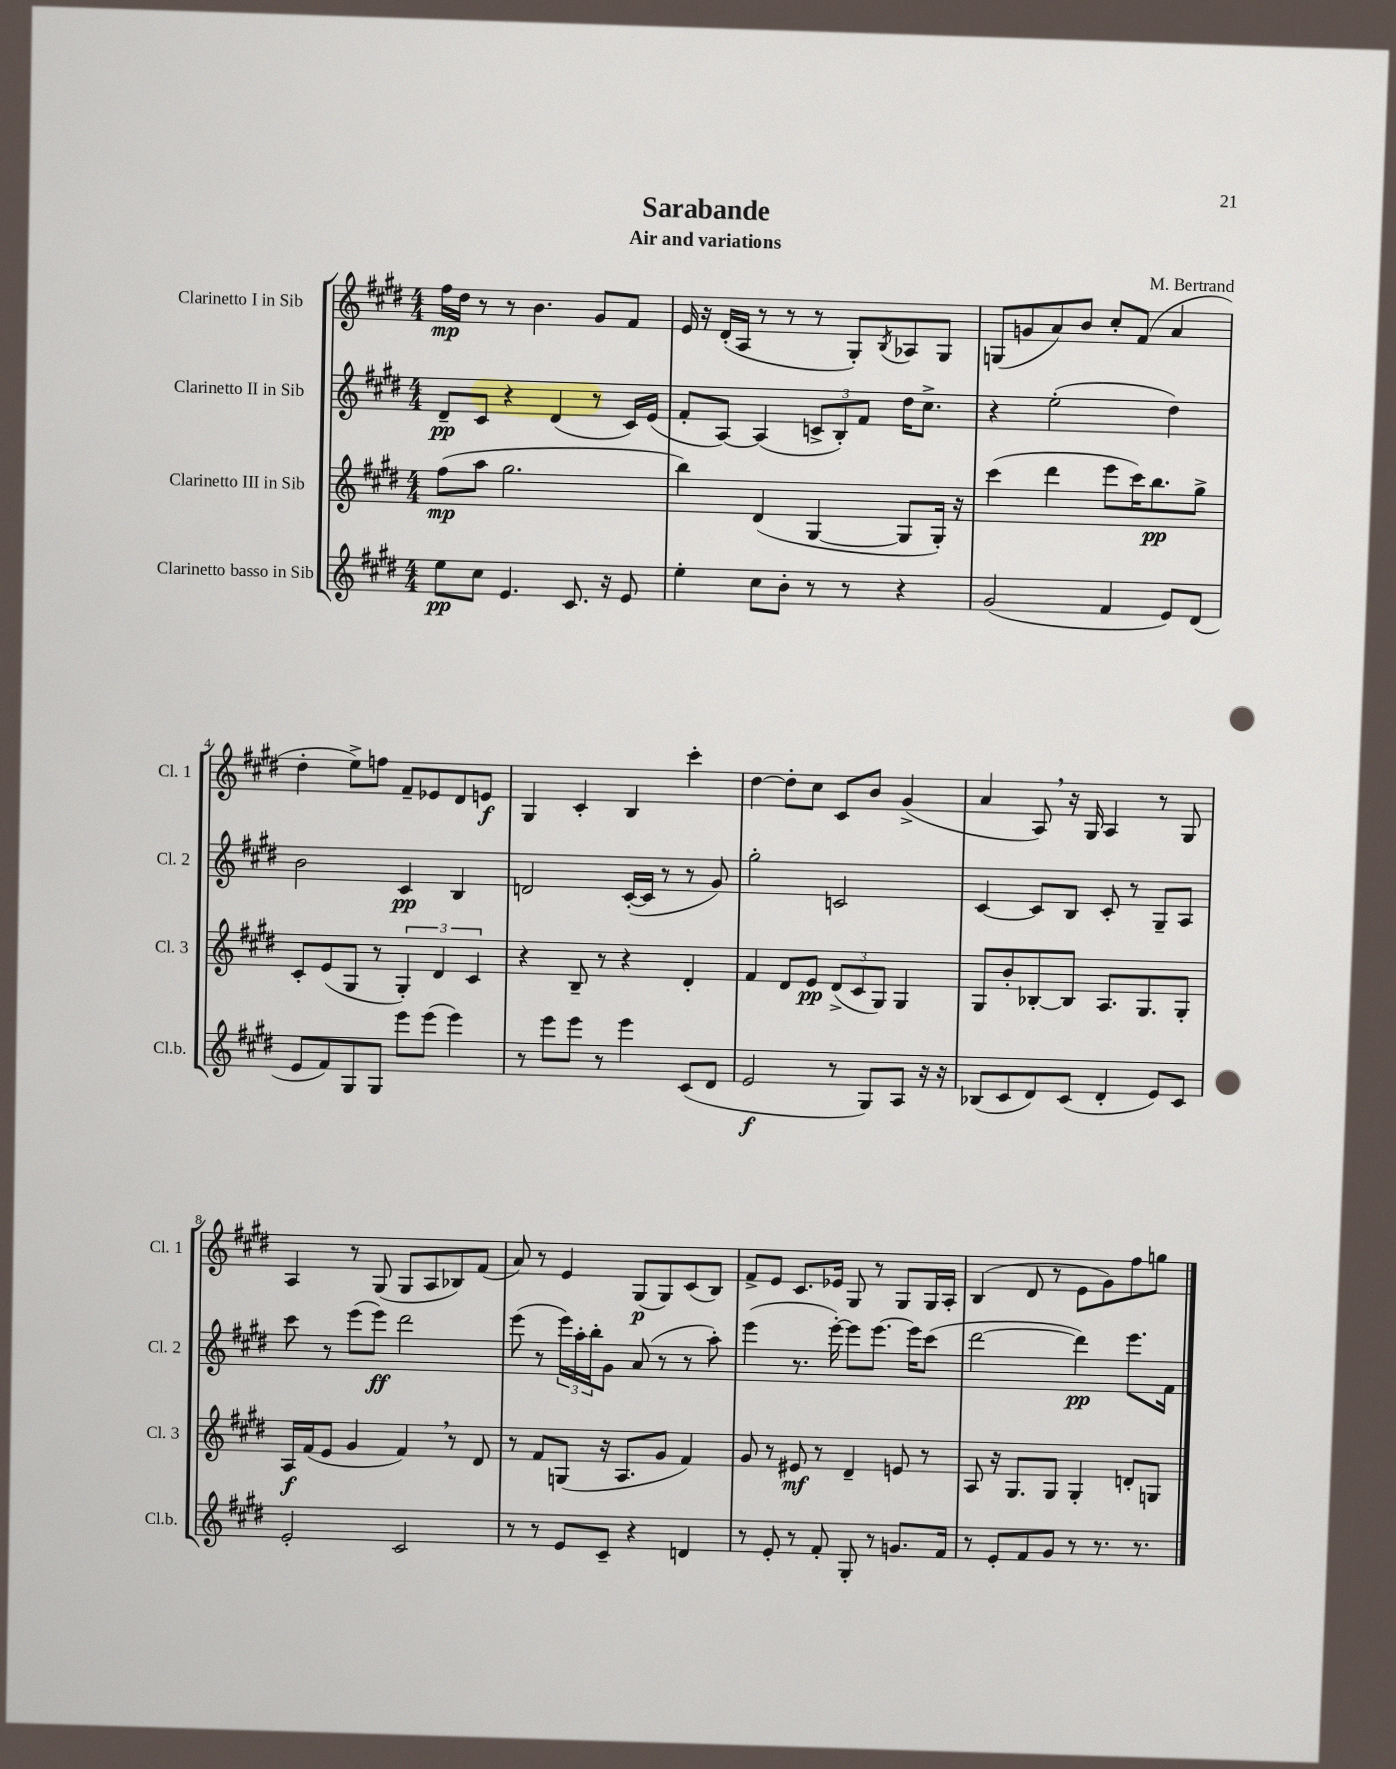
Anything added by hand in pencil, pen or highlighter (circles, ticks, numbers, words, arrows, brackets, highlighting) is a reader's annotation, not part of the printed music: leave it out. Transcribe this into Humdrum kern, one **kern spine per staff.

**kern	**kern	**kern	**kern
*staff4	*staff3	*staff2	*staff1
*clefG2	*clefG2	*clefG2	*clefG2
*k[f#c#g#d#]	*k[f#c#g#d#]	*k[f#c#g#d#]	*k[f#c#g#d#]
*M4/4	*M4/4	*M4/4	*M4/4
8ee	(8ff#	8d#~	16ff#
.	.	.	16dd#
8cc#	8aa	8c#	8r
4.e	2.gg#	4r	8r
.	.	.	4.b
.	.	(4d#	.
8.c#	.	.	.
.	.	8r	8g#
16r	.	.	.
8e	.	16c#)	8f#
.	.	(16e	.
=	=	=	=
4ee'	4bb)	8f#'	16e
.	.	.	16r
.	.	[8A)	(16d#'
.	.	.	16A
8cc#	(4d#	(4A]	8r
8b'	.	.	8r
8r	[4G#	12c^	8r
.	.	12B')	.
8r	.	.	8G#')
.	.	12f#	.
.	.	.	8qB
4r	8G#]	16dd#	8A-
.	.	8.cc#^	.
.	16G#')	.	8G#
.	16r	.	.
=	=	=	=
(2g#	(4ccc#	4r	(8G
.	.	.	8g
.	4ddd#	(2ee'	8a)
.	.	.	8b
4f#	8eee	.	8cc#'
.	16ccc#)	.	(8f#
.	8.bb	.	.
8e)	.	4dd#)	4a
(8d#	8gg#^	.	.
=	=	=	=
8e	8c#'	2b	4dd#'
8f#)	(8e	.	.
8G#	8G#	.	8ee^)
8G#	8r	.	8ff
8eee	6G#')	4c#	8f#~
(8eee	.	.	8e-
.	6d#	.	.
4eee)	.	4B	8d#
.	6c#	.	.
.	.	.	8e
=	=	=	=
8r	4r	2d	4G#
8eee	.	.	.
8eee	8B~	.	4c#'
8r	8r	.	.
4eee	4r	([16c#'	4B
.	.	16c#]	.
.	.	8r	.
(8c#	4d#'	8r	4ccc#'
8d#	.	8g#)	.
=	=	=	=
2e	4f#	2gg#'	[4dd#
.	8d#	.	8dd#']
.	8e	.	8cc#
8r	(12d#^	2c	8c#
.	12c#	.	.
8G#)	.	.	8b
.	12G#)	.	.
8A	4G#	.	(4g#^
16r	.	.	.
16r	.	.	.
=	=	=	=
(8B-	8G#	[4c#	4a
8c#	8b'	.	.
8d#)	[8B-'	8c#]	8A)
(8c#	8B-]	8B	16r
.	.	.	16G#
4d#'	8.A	8c#'	4A
.	.	8r	.
.	8.G#	.	.
8e)	.	8G#~	8r
8c#	8G#'	8A	8G#
=	=	=	=
2e'	16A	8ccc#	4A
.	(16f#	.	.
.	8e	8r	.
.	4g#	(8eee	8r
.	.	8eee)	(8G#
2c#	4f#)	2ddd#	8G#
.	.	.	8A
.	8r	.	8B-)
.	8d#	.	(8f#
=	=	=	=
8r	8r	(8eee	8a)
8r	8f#	8r	8r
8e	(8G	24eee)	4e
.	.	24aa'	.
.	.	24bb'	.
8c#~	16r	8g#	.
.	8.A	.	.
4r	.	(8a	(8G#
.	8g#	8r	8G#)
4d	4f#)	8r	(8c#
.	.	8aa')	8B)
=	=	=	=
8r	8g#	(4eee	8f#^
8e'	8r	.	8e
8r	8e#	8.r	8.c#
8f#'	8r	.	.
.	.	[16eee')	16e-
8G#'	4d#~	8eee]	8G#
8r	.	[8.eee	8r
8.g	8e	.	8G#
.	.	16eee]	.
.	8r	(8ccc#	16G#
16f#	.	.	16A'
=	=	=	=
8r	8A	[2ddd#	(4B
8e'	16r	.	.
.	8.G#	.	.
8f#	.	.	8d#
8g#	8G#	.	8r
8r	4G#'	4ddd#])	8e
8.r	.	.	8g#)
.	8d'	8.eee	8ff#
8.r	.	.	.
.	8G	.	8gg
.	.	16f#	.
==	==	==	==
*-	*-	*-	*-
